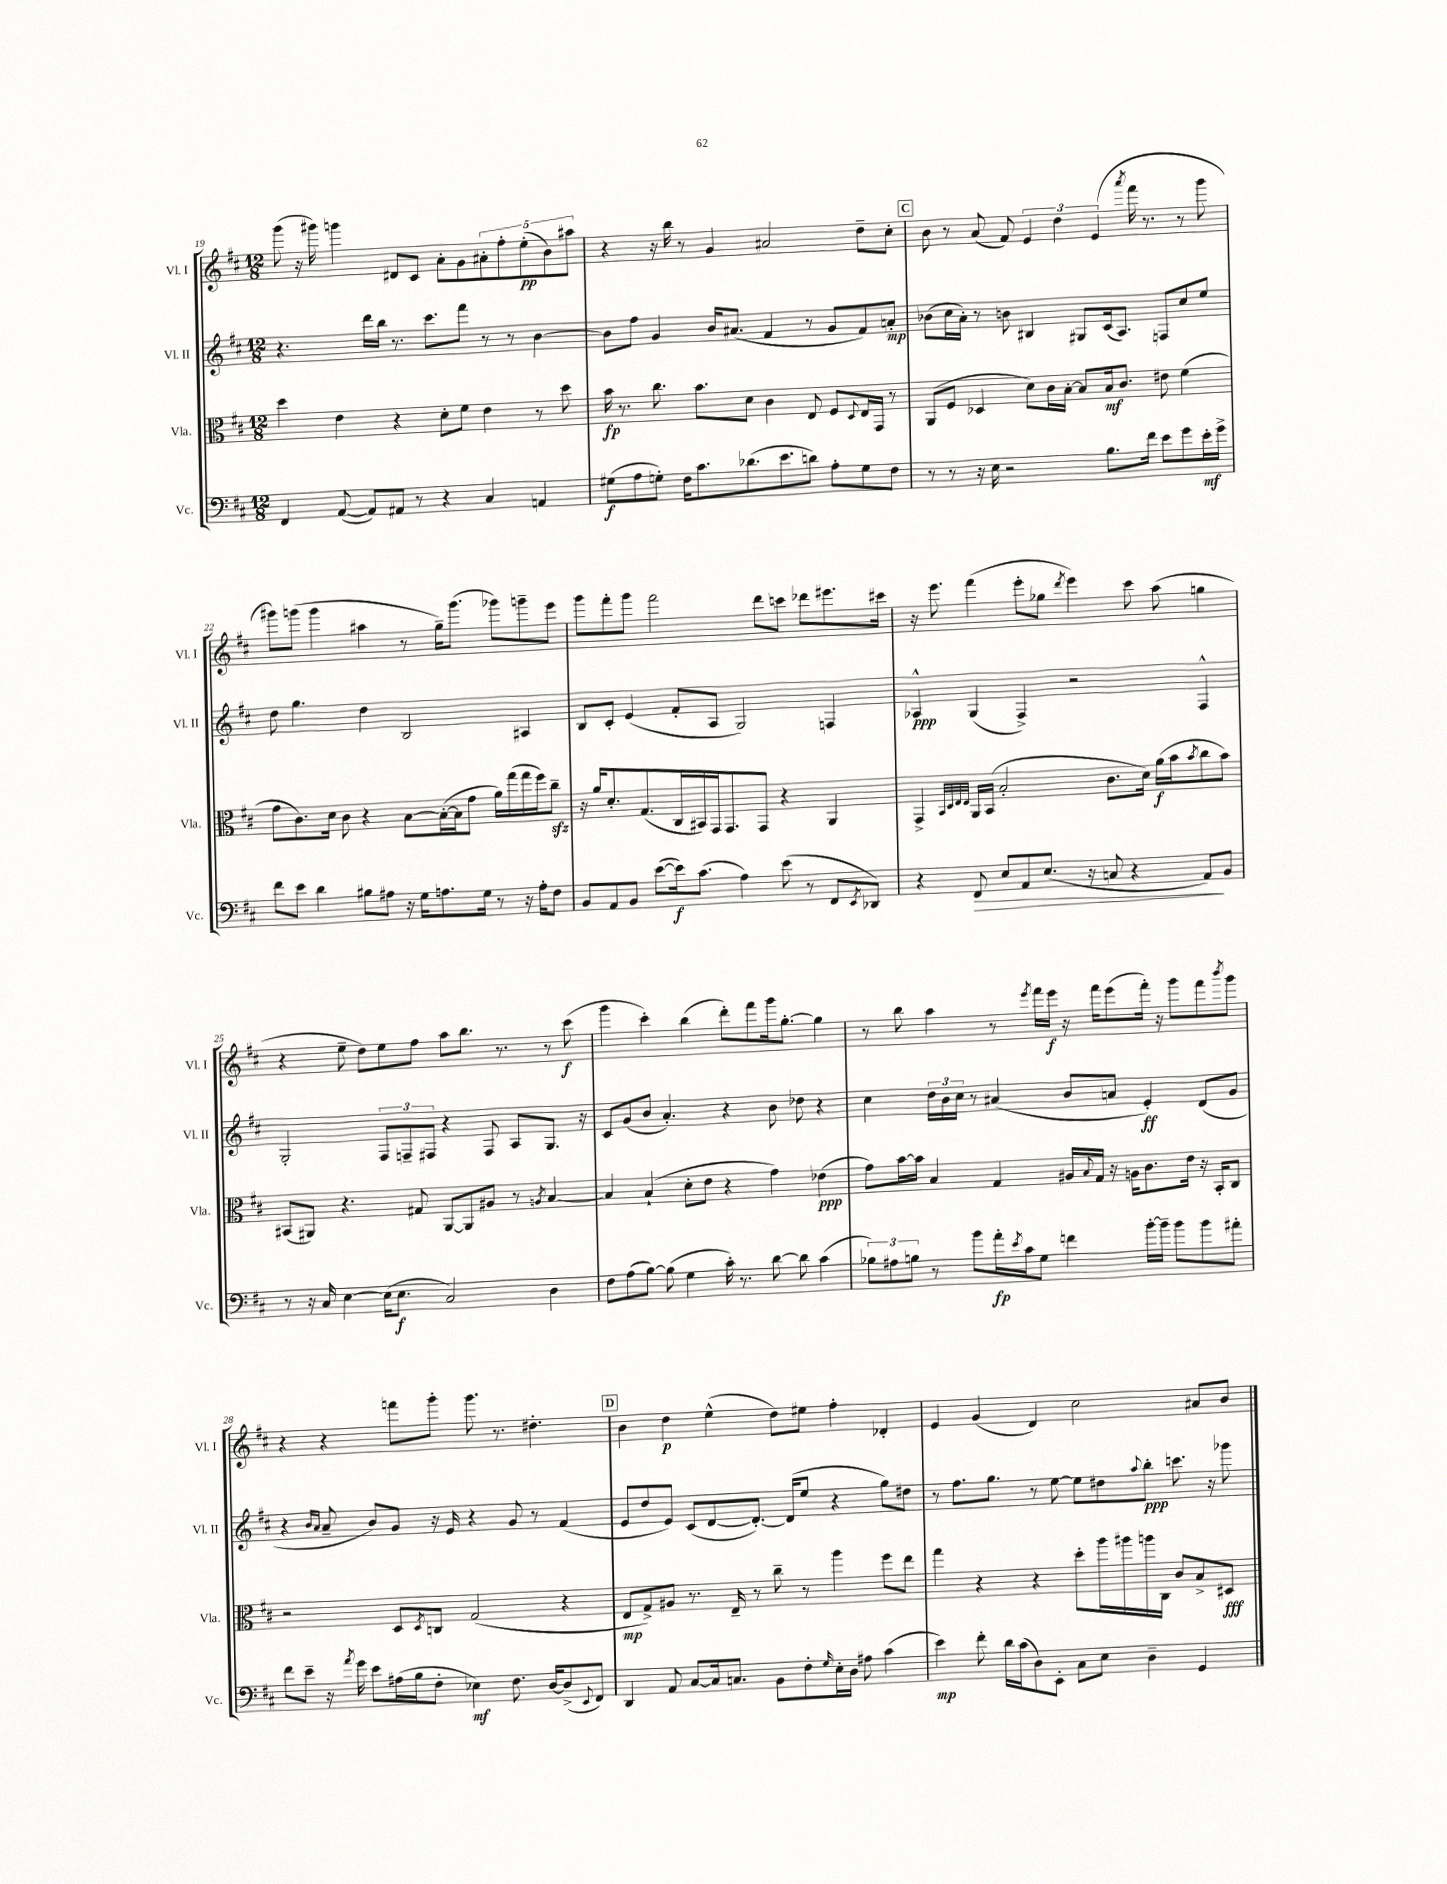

**kern	**dynam	**kern	**dynam	**kern	**dynam	**kern	**dynam
*part4	*part4	*part3	*part3	*part2	*part2	*part1	*part1
*staff4	*staff4	*staff3	*staff3	*staff2	*staff2	*staff1	*staff1
*I"Vc.	*	*I"Vla.	*	*I"Vl. II	*	*I"Vl. I	*
*I'Vc.	*	*I'Vla.	*	*I'Vl. II	*	*I'Vl. I	*
*clefF4	*	*clefC3	*	*clefG2	*	*clefG2	*
*k[f#c#]	*	*k[f#c#]	*	*k[f#c#]	*	*k[f#c#]	*
*M12/8	*	*M12/8	*	*M12/8	*	*M12/8	*
=19	=19	=19	=19	=19	=19	=19	=19
4FF#/	.	4dd\	.	4.r	.	(8ggg\	.
.	.	.	.	.	.	16r	.
.	.	.	.	.	.	16ggg#X\)	.
([8AA/	.	4e\	.	.	.	4gggn\	.
8AA/L])	.	.	.	16ddd\LL	.	.	.
.	.	.	.	16bb\JJ	.	.	.
8AA#X/J	.	4r	.	8.r	.	8d#X/L	.
8r	.	.	.	.	.	8c#/J	.
.	.	.	.	8.ccc#\L	.	.	.
4r	.	8d'\L	.	.	.	8a'\L	.
.	.	8f#\J	.	8fff#\J	.	8g\	.
4C#/	.	4e\	.	8r	.	10a#X'\	.
.	.	.	.	.	.	10ff#'\	.
.	.	.	.	8r	.	.	.
.	.	.	.	.	.	(10ee'\	pp
4AAn/	.	8r	.	[4b\	.	.	.
.	.	.	.	.	.	10b\)	.
.	.	8dd\	.	.	.	.	.
.	.	.	.	.	.	10aa#X\J	.
=20	=20	=20	=20	=20	=20	=20	=20
(8G#X\L	f	16b\	fp	8b\L]	.	4r	.
.	.	8.r	.	.	.	.	.
8A\	.	.	.	8ff#\J	.	.	.
8Gn'\J)	.	8.cc#\	.	4g/	.	16r	.
.	.	.	.	.	.	16bb\	.
16F#\KL	.	.	.	.	.	8r	.
8.c#\	.	8.b\L	.	.	.	.	.
.	.	.	.	16b/KL	.	4g/	.
.	.	.	.	(8.a#X/J	.	.	.
(8.d-X\	.	8d\J	.	.	.	.	.
.	.	4c#\	.	4f#/	.	2a#X/	.
8.e\	.	.	.	.	.	.	.
8dn\J)	.	8E/	.	8r	.	.	.
8A'\L	.	8F#/L	.	8g/L	.	.	.
.	.	8qqD/	.	.	.	.	.
8G\	.	16E/L	.	8f#/)	.	8dd~\L	.
.	.	16GG/JJ	.	.	.	.	.
8F#\J	.	8r	.	8an'/J	mp	8cc#'\J	.
!!LO:REH:place=s1:t=C
=21	=21	=21	=21	=21	=21	=21	=21
8r	.	(8AA/L	.	(8b-X\L	.	8b\	.
8r	.	8F#/J	.	16cc#\L	.	8r	.
.	.	.	.	16a'\JJ)	.	.	.
16r	.	4D-X/	.	8r	.	(8a/	.
16E\	.	.	.	.	.	.	.
2r	.	.	.	8bn\	.	8f#/)	.
.	.	8d\L)	.	4B#X/	.	6e/	.
.	.	16c#\L	.	.	.	.	.
.	.	.	.	.	.	6dd\	.
.	.	[16B'\JJ	.	.	.	.	.
.	.	8B/L]	.	8G#X/L	.	.	.
.	.	.	.	.	.	(6e/	.
8.B\L	.	16B/k	mf	(16c#/k	.	.	.
.	.	8.c#/J	.	8.A/J)	.	.	.
.	.	.	.	.	.	8qaaa/	.
.	.	.	.	.	.	16fff#\	.
16f#\Jk	.	.	.	.	.	8.r	.
8e\L	.	8e#X\	.	8Fn/L	.	.	.
8g\	.	(4f#\	.	8cc#/	.	8r	.
16e'\L	mf	.	.	8ee/J	.	8ggg\	.
16g^\JJ	.	.	.	.	.	.	.
!!LO:LB:g=z
=22	=22	=22	=22	=22	=22	=22	=22
8f#\L	.	8g\L	.	8dd\	.	8ggg#X\L)	.
8e\J	.	8.c#\)	.	4.gg\	.	(8gggn\J	.
4d\	.	.	.	.	.	4ggg\	.
.	.	16d\Jk	.	.	.	.	.
.	.	8c#\	.	.	.	.	.
8B#X\L	.	4r	.	4dd\	.	4aa#X\	.
8A#X\J	.	.	.	.	.	.	.
16r	.	[8B\L	.	2B/	.	8r	.
16G\KL	.	.	.	.	.	.	.
8.An\	.	(16B'\L_	.	.	.	16gg~\KL)	.
.	.	16B\J]	.	.	.	(8.ggg\J	.
.	.	8g\J	.	.	.	.	.
16G\Jk	.	.	.	.	.	.	.
8r	.	16a\LL)	.	.	.	8ggg-X\L)	.
.	.	(16gg\	.	.	.	.	.
16r	.	16gg\	.	4A#X/	.	8gggn~\	.
16A'\KL	.	16ff#\J)	.	.	.	.	.
8F#\J	.	8cc#zz~\J	.	.	.	8eee\J	.
=23	=23	=23	=23	=23	=23	=23	=23
8BB/L	.	16r	.	8B/L	.	8ggg\L	.
.	.	16a/KL	.	.	.	.	.
8AA/	.	8.d'/	.	8c#'/J	.	8fff#'\	.
8BB/J	.	.	.	(4e/	.	8ggg\J	.
.	.	(8.G/	.	.	.	.	.
([8e\L	.	.	.	.	.	2fff#\	.
16e\k])	f	16C#/L	.	8f#'/L	.	.	.
(8.c#\J	.	16BB#X/)	.	.	.	.	.
.	.	16GG/J	.	8A/J	.	.	.
.	.	8.GG/	.	.	.	.	.
4A\)	.	.	.	2G/)	.	.	.
.	.	8GG/J	.	.	.	8ddd\L	.
(8e\	.	4r	.	.	.	8cccn\J	.
8r	.	.	.	.	.	8ddd-X\L	.
8FF#/L	.	4AA/	.	4Fn/	.	8.eee#X\	.
8qEE/	.	.	.	.	.	.	.
8DD-X/J)	.	.	.	.	.	.	.
.	.	.	.	.	.	16ccc#X\Jk	.
=24	=24	=24	=24	=24	=24	=24	=24
4r	.	4GG^/	.	4A-X^^/	ppp	16r	.
.	.	.	.	.	.	8.eee\	.
.	.	32qqBB/LLL	.	.	.	.	.
.	.	32qqD/	.	.	.	.	.
.	.	32qqE/	.	.	.	.	.
.	.	32qqE/JJJ	.	.	.	.	.
!	!LO:HP:b	!	!	!	!	!	!
8FF#/	>	16AA/LL	.	(4G/	.	(4fff#\	.
.	.	(16BB/JJ	.	.	.	.	.
8E/L	.	2B'/	.	.	.	.	.
8AA/	.	.	.	4F#^/)	.	8eee'\L	.
(8.E/J	.	.	.	.	.	8gg-X\J	.
.	.	.	.	.	.	8qddd/	.
.	.	.	.	2r	.	4eee\)	.
16r	.	.	.	.	.	.	.
8Cn/	.	8.c#\L	.	.	.	.	.
4r	.	.	.	.	.	8ccc#\	.
.	.	16d\Jk)	.	.	.	.	.
.	.	(16a\LL	f	.	.	(8aa\	.
.	.	16b\J	.	.	.	.	.
.	.	8qb/	.	.	.	.	.
8AA/L)	.	8cc#\	.	4F#^^/	.	4ggn\	.
8BB/J	]	8b\J)	.	.	.	.	.
!!LO:LB:g=z
=25	=25	=25	=25	=25	=25	=25	=25
8r	.	(8BB#X/L	.	2G'/	.	4r	.
16r	.	8AA#X/J)	.	.	.	.	.
16C#/	.	.	.	.	.	.	.
[4E\	.	4.r	.	.	.	8ee~\	.
.	.	.	.	.	.	8dd\L)	.
(16E\KL]	.	.	.	12F#/L	.	8ee\	.
8.E\J	f	.	.	.	.	.	.
.	.	.	.	12Fn~/	.	.	.
.	.	8G#X/	.	.	.	8ff#\J	.
.	.	.	.	12F#X/J	.	.	.
2C#/)	.	[8AA#/L	.	4r	.	8aa\L	.
.	.	8AA#/]	.	.	.	8.bb\J	.
.	.	8A#X/J	.	8F#/	.	.	.
.	.	.	.	.	.	8.r	.
.	.	8r	.	8A/L	.	.	.
.	.	8qAn/	.	.	.	.	.
4D\	.	[4B/	.	8.G/J	.	8r	.
.	.	.	.	.	.	(8ccc#\	f
.	.	.	.	16r	.	.	.
=26	=26	=26	=26	=26	=26	=26	=26
8F#\L	.	4B/]	.	8c#/L	.	4ggg\	.
(8A\	.	.	.	(8g/	.	.	.
[8B\J)	.	(4B`/	.	8b/J	.	4ccc#'\)	.
(8B\]	.	.	.	4.a'/)	.	.	.
4G\	.	8d'\L	.	.	.	(4bb\	.
.	.	8e\J	.	.	.	.	.
16c#'\)	.	4r	.	4r	.	8ddd'\L)	.
8.r	.	.	.	.	.	.	.
.	.	.	.	.	.	8fff#\	.
[8d\	.	4g\)	.	8b\	.	16ggg\k	.
.	.	.	.	.	.	[8.gg'\J	.
8d\]	.	.	.	8dd-X\	.	.	.
(4c#\	.	(4e-X\	ppp	4r	.	4gg\]	.
=27	=27	=27	=27	=27	=27	=27	=27
12B-X\L)	.	8g\L)	.	4cc#\	.	8r	.
12A#X\	.	.	.	.	.	.	.
.	.	[16b\L	.	.	.	8bb\	.
12Bn\J	.	.	.	.	.	.	.
.	.	16b\JJ]	.	.	.	.	.
8r	.	4B/	.	24dd\LL	.	4aa\	.
.	.	.	.	24b\	.	.	.
.	.	.	.	24cc#\JJ	.	.	.
8b\L	.	.	.	8r	.	.	.
16a'\L	fp	4G/	.	(4a#X/	.	8r	.
8qe/	.	.	.	.	.	.	.
16c#\J	.	.	.	.	.	.	.
.	.	.	.	.	.	8qeee/	.
8G\J	.	.	.	.	.	16fff#\LL	.
.	.	.	.	.	.	16eee\JJ	f
4fn\	.	16A#X/LL	.	8b/L	.	16r	.
.	.	8qqB/	.	.	.	.	.
.	.	16G/JJ	.	.	.	16fff#\KL	.
.	.	16r	.	8an/J	.	(8eee\	.
.	.	16An\KL	.	.	.	.	.
[16b'\LL	.	8.c#\	.	4e'/)	ff	16fff#'\Jk)	.
16b~\JJ]	.	.	.	.	.	16r	.
8b\L	.	.	.	.	.	8ggg\L	.
.	.	16e\Jk	.	.	.	.	.
8b\	.	16r	.	(8d/L	.	8fff#\	.
.	.	16BB'/KL	.	.	.	.	.
.	.	.	.	.	.	8qbbb/	.
8a#X'\J	.	8C#/J	.	8g/J	.	8ggg\J	.
!!LO:LB:g=z
=28	=28	=28	=28	=28	=28	=28	=28
8f#\L	.	2r	.	4r	.	4r	.
8e~\J	.	.	.	.	.	.	.
.	.	.	.	16qqb/LL	.	.	.
.	.	.	.	16qqa/JJ	.	.	.
16r	.	.	.	8a~/	.	4r	.
8qa/	.	.	.	.	.	.	.
16g\	.	.	.	.	.	.	.
8e\L	.	.	.	8b/L)	.	.	.
(16A#X\L	.	8D/L	.	8g/J	.	8fffn\L	.
16B\J	.	.	.	.	.	.	.
.	.	8qD/	.	.	.	.	.
8F#'\J	.	8Cn/J	.	16r	.	8ggg'\J	.
.	.	.	.	16e/	.	.	.
4E-X\)	mf	(2G/	.	4r	.	8.ggg\	.
.	.	.	.	.	.	8.r	.
8.F#\	.	.	.	8g/	.	.	.
.	.	.	.	8r	.	4.dd#X'\	.
[16D/KL	.	.	.	.	.	.	.
(8D^/]	.	4r	.	(4f#/	.	.	.
8qqEE/	.	.	.	.	.	.	.
8FF#/J)	.	.	.	.	.	.	.
!!LO:REH:place=s1:t=D
=29	=29	=29	=29	=29	=29	=29	=29
4DD/	.	8E/L	mp	8e/L	.	4b\	.
.	.	8G^/)	.	8dd/	.	.	.
8AA/	.	8A#X/J	.	8e/J)	.	4dd\	p
[8C#/L	.	8.r	.	(8c#/L	.	.	.
16C#/k]	.	.	.	[8d/	.	(4ee^^\	.
8.Cn/J	.	16E~/	.	.	.	.	.
.	.	8r	.	8.d'/J_)	.	.	.
8BB\L	.	8cc#~\	.	.	.	8dd\L)	.
.	.	.	.	(16d/KL]	.	.	.
8F#'\	.	8r	.	8ee/J	.	8ee#X\J	.
16qqG/	.	.	.	.	.	.	.
16E'\L	.	4aa\	.	4r	.	4ff#'\	.
16D\JJ	.	.	.	.	.	.	.
8A#X\	.	.	.	.	.	.	.
(4c#\	.	8ff#\L	.	8gg\L)	.	4d-X'/	.
.	.	8ee\J	.	8dd#X\J	.	.	.
=30	=30	=30	=30	=30	=30	=30	=30
4e\)	mp	4gg\	.	8r	.	4e/	.
.	.	.	.	8.ff#\L	.	.	.
8f#'\	.	4r	.	.	.	(4g/	.
.	.	.	.	8.gg\J	.	.	.
16d\LL	.	.	.	.	.	.	.
(16c#\J	.	.	.	.	.	.	.
8D\)	.	4r	.	8r	.	4d/)	.
8EE'\J	.	.	.	[8ee\	.	.	.
8C#\L	.	8dd'\L	.	8ee\L]	.	2cc#\	.
8E\J	.	16aa\L	.	8dd#X\	.	.	.
.	.	16aa#X\	.	.	.	.	.
.	.	.	.	8qqaa/	.	.	.
4D~\	.	16aan\	.	8bb'\J	ppp	.	.
.	.	16C#\JJ	.	.	.	.	.
.	.	8c#/L	.	8.cccn\	.	.	.
4GG/	.	8B^/	.	.	.	8a#X/L	.
.	.	.	.	16r	.	.	.
.	.	8D#X/J	fff	8ggg-X\	.	8b/J	.
==	==	==	==	==	==	==	==
*-	*-	*-	*-	*-	*-	*-	*-
